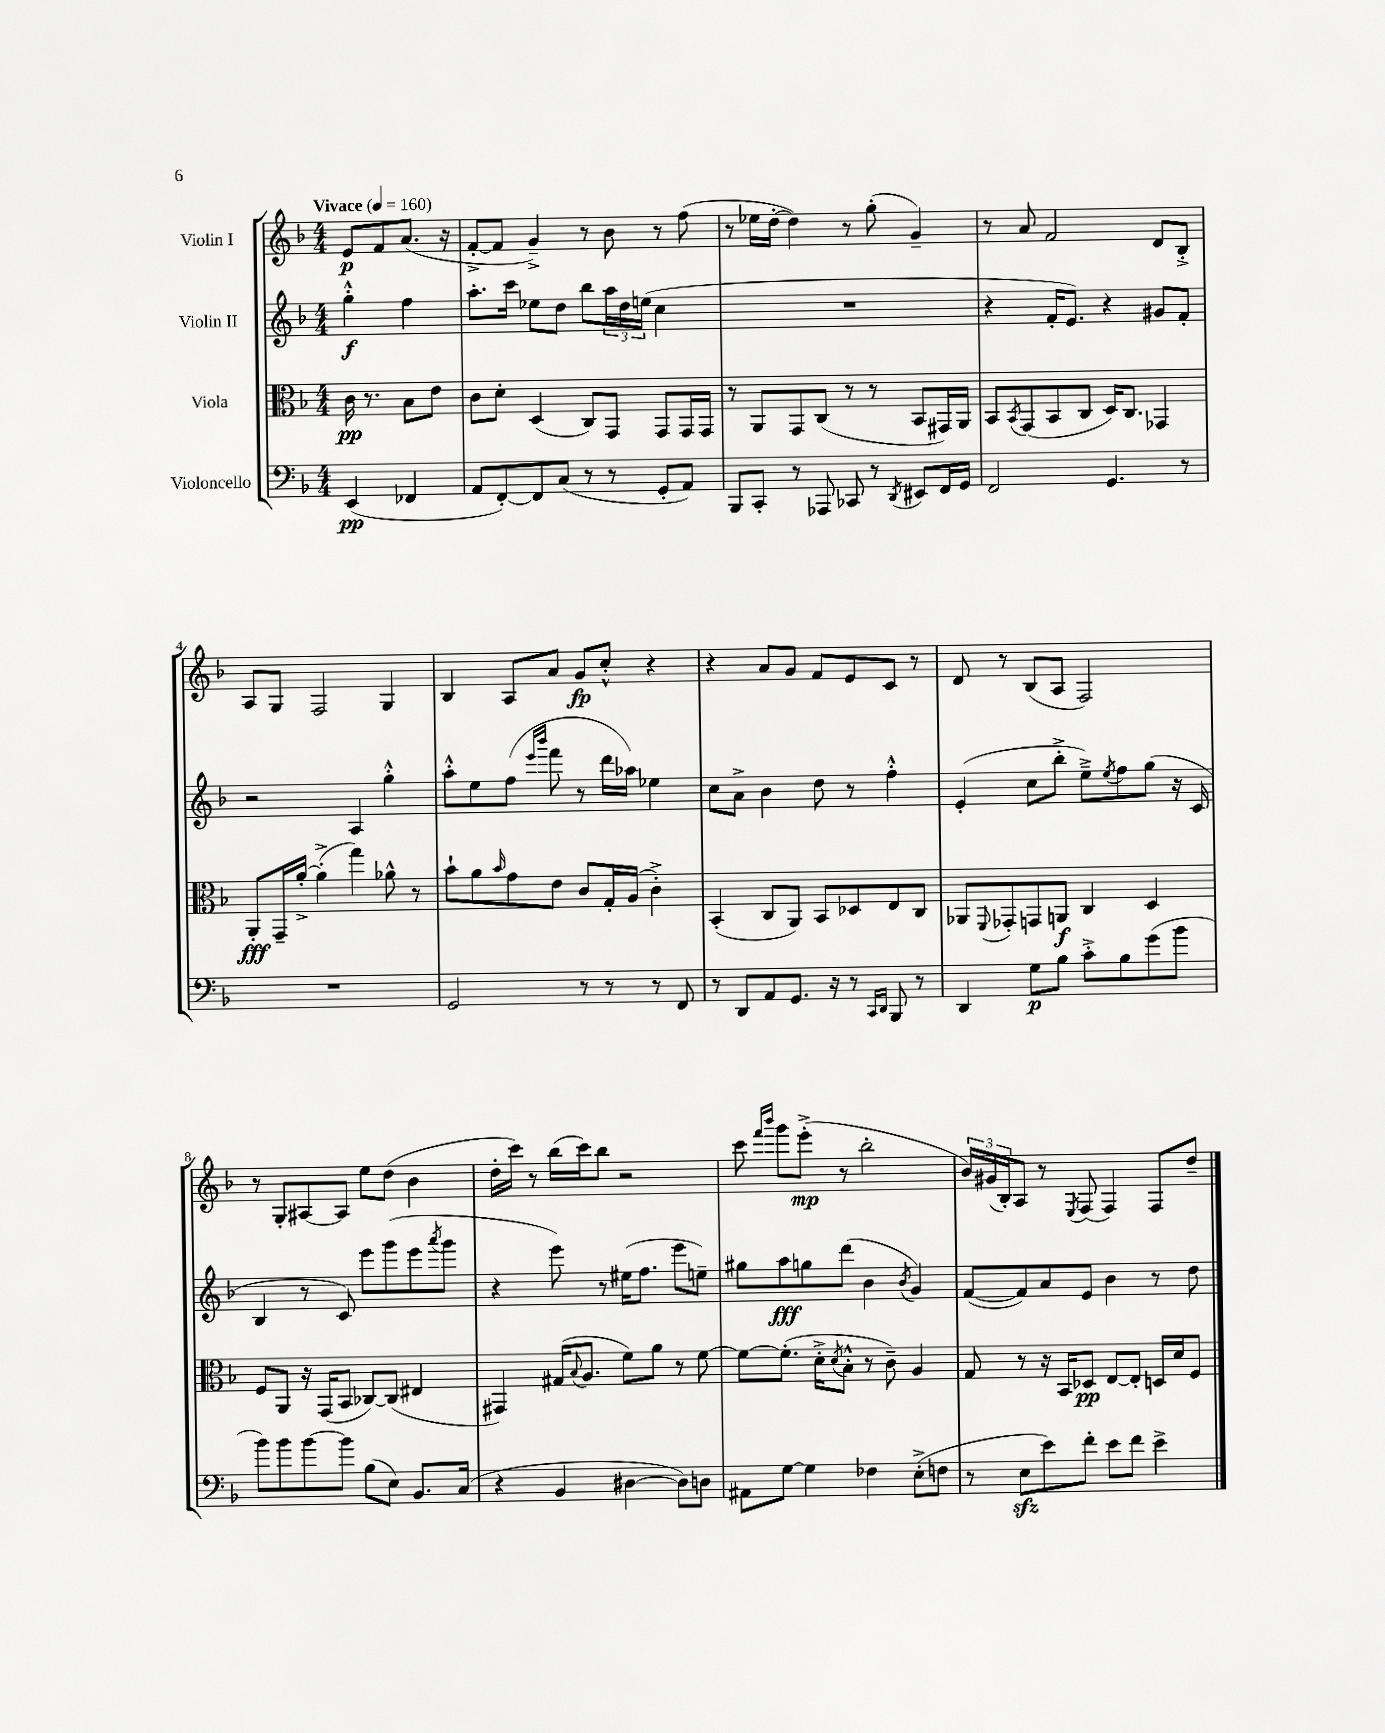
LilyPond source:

<<
\new StaffGroup <<
\new Staff = "s0" \with { instrumentName = "Violin I" } {
    \clef treble \key f \major \numericTimeSignature \time 4/4 \partial 2 \tempo "Vivace" 4 = 160
    e'8\p f'8 a'8.( r16 |
    f'8~-.-> f'8 g'4--->) r8 bes'8 r8 f''8( |
    r8 ees''16 d''16~-. d''4) r8 g''8-.( g'4--) |
    r8 a'8 f'2 d'8 bes8-.-> |
    a8 g8 f2 g4 |
    bes4 a8 a'8 g'8\fp c''8-.-^ r4 |
    r4 a'8 g'8 f'8 e'8 c'8 r8 |
    d'8 r8 bes8( a8 f2) |
    r8 g8-. ais8~ ais8 e''8 d''8( bes'4 |
    d''16-. c'''16) r8 bes''16( c'''16) bes''8 r2 |
    c'''8 \grace { f'''16 bes'''16 } g'''8 e'''8-.->\mp( r8 bes''2-. |
    \tuplet 3/2 { bes'16) gis'16( bes16-.) } a8 r8 \acciaccatura { e8 } f8( f4) f8 d''8-- \bar "|." |
}
\new Staff = "s1" \with { instrumentName = "Violin II" } {
    \clef treble \key f \major \numericTimeSignature \time 4/4 \partial 2
    g''4-.-^\f f''4 |
    a''8.-. c'''16 ees''8 d''8 bes''8 \tuplet 3/2 { a''16 d''16 e''16( } c''4 |
    R1 |
    r4 f'16-. e'8.) r4 gis'8 f'8-. |
    r2 a4 g''4-.-^ |
    a''8-.-^ e''8 f''8( \grace { e'''16 bes'''16 } f'''8 r8 d'''16 aes''16) ees''4 |
    c''8 a'8-> bes'4 d''8 r8 f''4-.-^ |
    e'4-.( c''8 bes''8-.-> e''8--->) \acciaccatura { e''8 } f''8 g''8( r16 c'16 |
    bes4 r8 c'8) e'''8 g'''8( e'''8 \acciaccatura { a'''8 } g'''8 |
    r4 e'''8) r8 eis''16( f''8. e'''8 e''8--) |
    gis''8 a''8\fff g''8 d'''8( bes'4 \acciaccatura { bes'8 } g'4) |
    f'8~( f'8) a'8 e'8 bes'4 r8 d''8 \bar "|." |
}
\new Staff = "s2" \with { instrumentName = "Viola" } {
    \clef alto \key f \major \numericTimeSignature \time 4/4 \partial 2
    c'16\pp r8. bes8 e'8 |
    c'8 d'8-. d4( c8) g,8 g,8 g,16 g,16 |
    r8 a,8 g,8 c8( r8 r8 bes,8 gis,16) a,16 |
    bes,8 \acciaccatura { bes,8 } g,8( bes,8 c8 d16) c8. ges,4 |
    a,8-.\fff g,16-- a'16~-.-> a'4-.->( g''4) aes'8-^ r8 |
    bes'8-! a'8 \grace { bes'16 } g'8 e'8 c'8 g16-. a16( c'4-.->) |
    bes,4-.( c8 a,8) bes,8 des8 e8 c8 |
    aes,8 \appoggiatura { f,8 } ges,8-. g,8 a,8\f c4 d4 |
    f8 a,8 r16 g,16( bes,8 ces8~) ces8( eis4 |
    gis,4) gis16( \appoggiatura { bes8 } a8. f'8) a'8 r8 f'8~ |
    f'8~ f'8.-.( d'16-.-> \acciaccatura { d'8 } bes8-.-^ r8 c'8--) a4 |
    g8 r8 r16 bes,16 des8\pp e8~ e8-. d16 d'16 f8 \bar "|." |
}
\new Staff = "s3" \with { instrumentName = "Violoncello" } {
    \clef bass \key f \major \numericTimeSignature \time 4/4 \partial 2
    e,4\pp( fes,4 |
    a,8 f,8~-.) f,8 c8( r8 r8 g,8-. a,8) |
    bes,,8 c,8-. r8 aes,,8 ces,8 r8 \acciaccatura { d,8 } eis,8 f,16 g,16 |
    f,2 g,4. r8 |
    R1 |
    g,2 r8 r8 r8 f,8 |
    r8 d,8 a,8 g,8. r16 r8 \grace { c,16 d,16 } bes,,8 r8 |
    d,4 g8\p bes8 c'8-.-> bes8 g'8( bes'8 |
    bes'8) bes'8 bes'8~ bes'8 bes8( e8) bes,8. c16( |
    r4 bes,4 dis4~ dis8) d8 |
    ais,8 g8~ g4 fes4 e8-.->( f8 |
    r8 e8\sfz e'8) f'8-. e'8 f'8 e'4-> \bar "|." |
}
>>
>>
